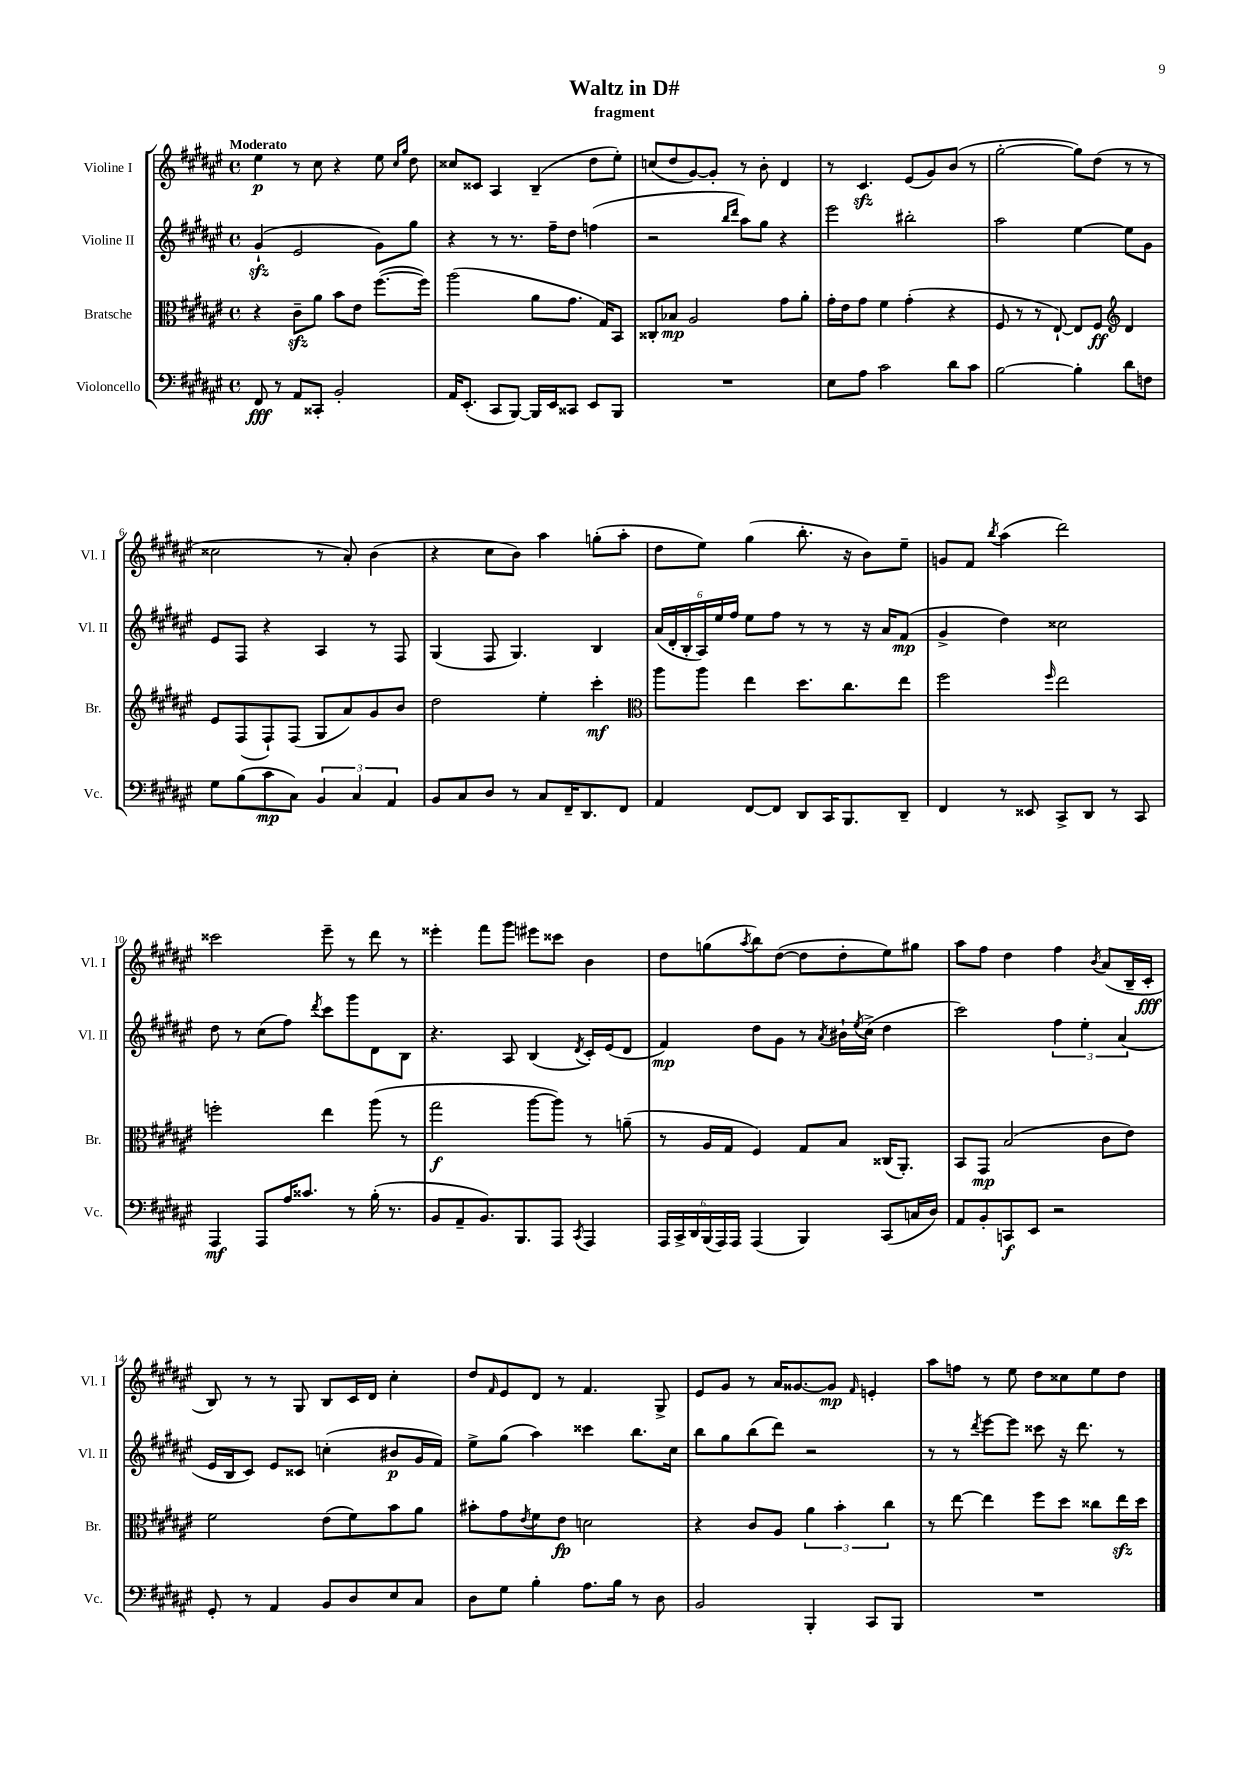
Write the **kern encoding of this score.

**kern	**kern	**kern	**kern
*staff4	*staff3	*staff2	*staff1
*clefF4	*clefC3	*clefG2	*clefG2
*k[f#c#g#d#a#e#]	*k[f#c#g#d#a#e#]	*k[f#c#g#d#a#e#]	*k[f#c#g#d#a#e#]
*M4/4	*M4/4	*M4/4	*M4/4
*met(c)	*met(c)	*met(c)	*met(c)
8FF#	4r	(4g#`	4ee#
8r	.	.	.
8AA#	8c#~	2e#	8r
8CC##'	8a#	.	8cc#
2BB'	8b	.	4r
.	8e#	.	.
.	([8.ff#	8g#)	8ee#
.	.	.	16qqcc#
.	.	.	16qqgg#
.	.	8gg#	8dd#
.	16ff#])	.	.
=	=	=	=
16AA#	(2aa#	4r	8cc##
(8.EE#'	.	.	.
.	.	.	8c##
8CC#	.	8r	4A#
[8BBB)	.	8.r	.
16BBB]	8a#	.	(4B~
16EE#	.	16ff#~	.
8CC##	8.g#	8dd#	.
8EE#	.	(4ff	8dd#
.	16G#)	.	.
8BBB	8BB	.	8ee#')
=	=	=	=
1r	8C##'	2r	(8cc
.	8B-	.	8dd#
.	2A#	.	[8g#)
.	.	.	8g#']
.	.	16qqbb	.
.	.	16qqddd#	.
.	.	8aa#)	8r
.	.	8gg#	8b'
.	8g#	4r	4d#
.	8a#'	.	.
=	=	=	=
8E#	16g#'	2eee#	8r
.	16e#	.	.
8A#	8g#	.	4.c#
2c#	4f#	.	.
.	(4g#'	2bb#'	(8e#
.	.	.	8g#)
8d#	4r	.	(8b
8c#	.	.	8r
=	=	=	=
[2B	8F#	2aa#	[2gg#'
.	8r	.	.
.	8r	.	.
.	[8E#`)	.	.
4B']	8E#]	[4ee#	8gg#])
.	8F#	.	(8dd#
*	*clefG2	*	*
8d#	4d#	8ee#]	8r
8F	.	8g#	8r
=	=	=	=
8G#	8e#	8e#	2cc##
(8B	(8F#	8F#	.
8c#	8F#`)	4r	.
8C#)	(8F#	.	.
6BB	8G#	4A#	8r
.	8a#)	.	8a#')
6C#	.	.	.
.	8g#	8r	(4b
6AA#	.	.	.
.	8b	8F#	.
=	=	=	=
8BB	2dd#	(4G#	4r
8C#	.	.	.
8D#	.	8F#	8cc#
8r	.	4.G#)	8b)
8C#	4ee#'	.	4aa#
16FF#~	.	.	.
8.DD#	.	.	.
.	4ccc#'	4B	(8gg'
8FF#	.	.	8aa#'
=	=	=	=
*	*clefC3	*	*
4AA#	8aa#	(24a#	8dd#
.	.	24d#'	.
.	.	24B'	.
.	8aa#	24A#)	8ee#)
.	.	24ee#	.
.	.	24ff#	.
[8FF#	4ee#	8ee#	(4gg#
8FF#]	.	8ff#	.
8DD#	8.dd#	8r	8.bb'
16CC#	.	8r	.
8.BBB	8.cc#	.	16r
.	.	16r	8b)
.	.	16a#	.
8DD#~	8ee#	(8f#	8ee#~
=	=	=	=
4FF#	2ff#	4g#^	8g
.	.	.	8f#
.	.	.	8qbb
8r	.	4dd#)	(4aa#
8EE##	.	.	.
.	16qqff#	.	.
8CC#^	2ee#	2cc##	2ddd#)
8DD#	.	.	.
8r	.	.	.
8CC#	.	.	.
=	=	=	=
4AAA#	2ff'	8dd#	2ccc##
.	.	8r	.
8AAA#	.	(8cc#	.
16A#	.	8ff#)	.
8.c##	.	.	.
.	.	8qddd#	.
.	4ee#	8ccc#	8eee#~
8r	.	8ggg#	8r
(16B'	(8aa#	8d#	8ddd#
8.r	.	.	.
.	8r	8B	8r
=	=	=	=
8BB	2gg#	4.r	4eee##'
8AA#~	.	.	.
8.BB)	.	.	8fff#
.	.	8A#	8ggg#
8.BBB	.	.	.
.	[8aa#	(4B	8eee#
8AAA#	8aa#])	.	8ccc##
8qCC#	.	8qd#	.
4AAA#	8r	16c#')	4b
.	.	(16e#	.
.	(8a~	8d#	.
=	=	=	=
24AAA#	8r	4f#)	8dd#
24CC#^	.	.	.
24DD#	.	.	.
(24BBB	16A#	.	(8gg
24AAA#)	.	.	.
.	16G#	.	.
24AAA#	.	.	.
.	.	.	8qaa#
(4AAA#	4F#)	8dd#	8bb)
.	.	8g#	([8dd#
4BBB)	8G#	8r	8dd#]
.	.	8qa#	.
.	8B	16b#`	8dd#'
.	.	8qee#	.
.	.	(16cc#^	.
(8CC#	(16C##	4dd#	8ee#)
.	8.AA#')	.	.
16C	.	.	8gg#
16D#)	.	.	.
=	=	=	=
8AA#	8BB	2ccc#)	8aa#
8BB'	8GG#	.	8ff#
8CC	(2B	.	4dd#
8EE#	.	.	.
2r	.	6ff#	4ff#
.	.	6ee#'	.
.	.	.	8qb
.	8c#	.	(8a#
.	.	(6a#	.
.	8e#)	.	16B~
.	.	.	16c#'
=	=	=	=
8GG#'	2f#	16e#	8B)
.	.	16B	.
8r	.	8c#)	8r
4AA#	.	8e#	8r
.	.	8c##	8G#
8BB	(8e#	(4cc'	8B
8D#	8f#)	.	16c#
.	.	.	16d#
8E#	8b	8b#	4cc#'
8C#	8a#	16g#	.
.	.	16f#)	.
=	=	=	=
8D#	8b#'	8ee#^	8dd#
.	.	.	16qqf#
8G#	8g#	(8gg#	8e#
.	8qe#	.	.
4B'	8f#	4aa#)	8d#
.	8e#	.	8r
8.A#	2d	4ccc##	4.f#
16B	.	.	.
8r	.	8.bb	.
8D#	.	.	8G#^
.	.	16cc#	.
=	=	=	=
2BB	4r	8bb	8e#
.	.	8gg#	8g#
.	8c#	(8bb	8r
.	8A#	8ddd#)	16a#
.	.	.	[8.g##
4BBB'	6a#	2r	.
.	.	.	8g##]
.	6b'	.	.
.	.	.	16qqf#
8CC#	.	.	4e'
.	6cc#	.	.
8BBB	.	.	.
=	=	=	=
1r	8r	8r	8aa#
.	[8ee#	8r	8ff
.	.	8qddd#	.
.	4ee#]	[8eee#	8r
.	.	8eee#]	8ee#
.	8ff#	8ccc##	8dd#
.	8dd#	16r	8cc##
.	.	8.ddd#	.
.	8cc##	.	8ee#
.	16ee#	8r	8dd#
.	16dd#	.	.
==	==	==	==
*-	*-	*-	*-
